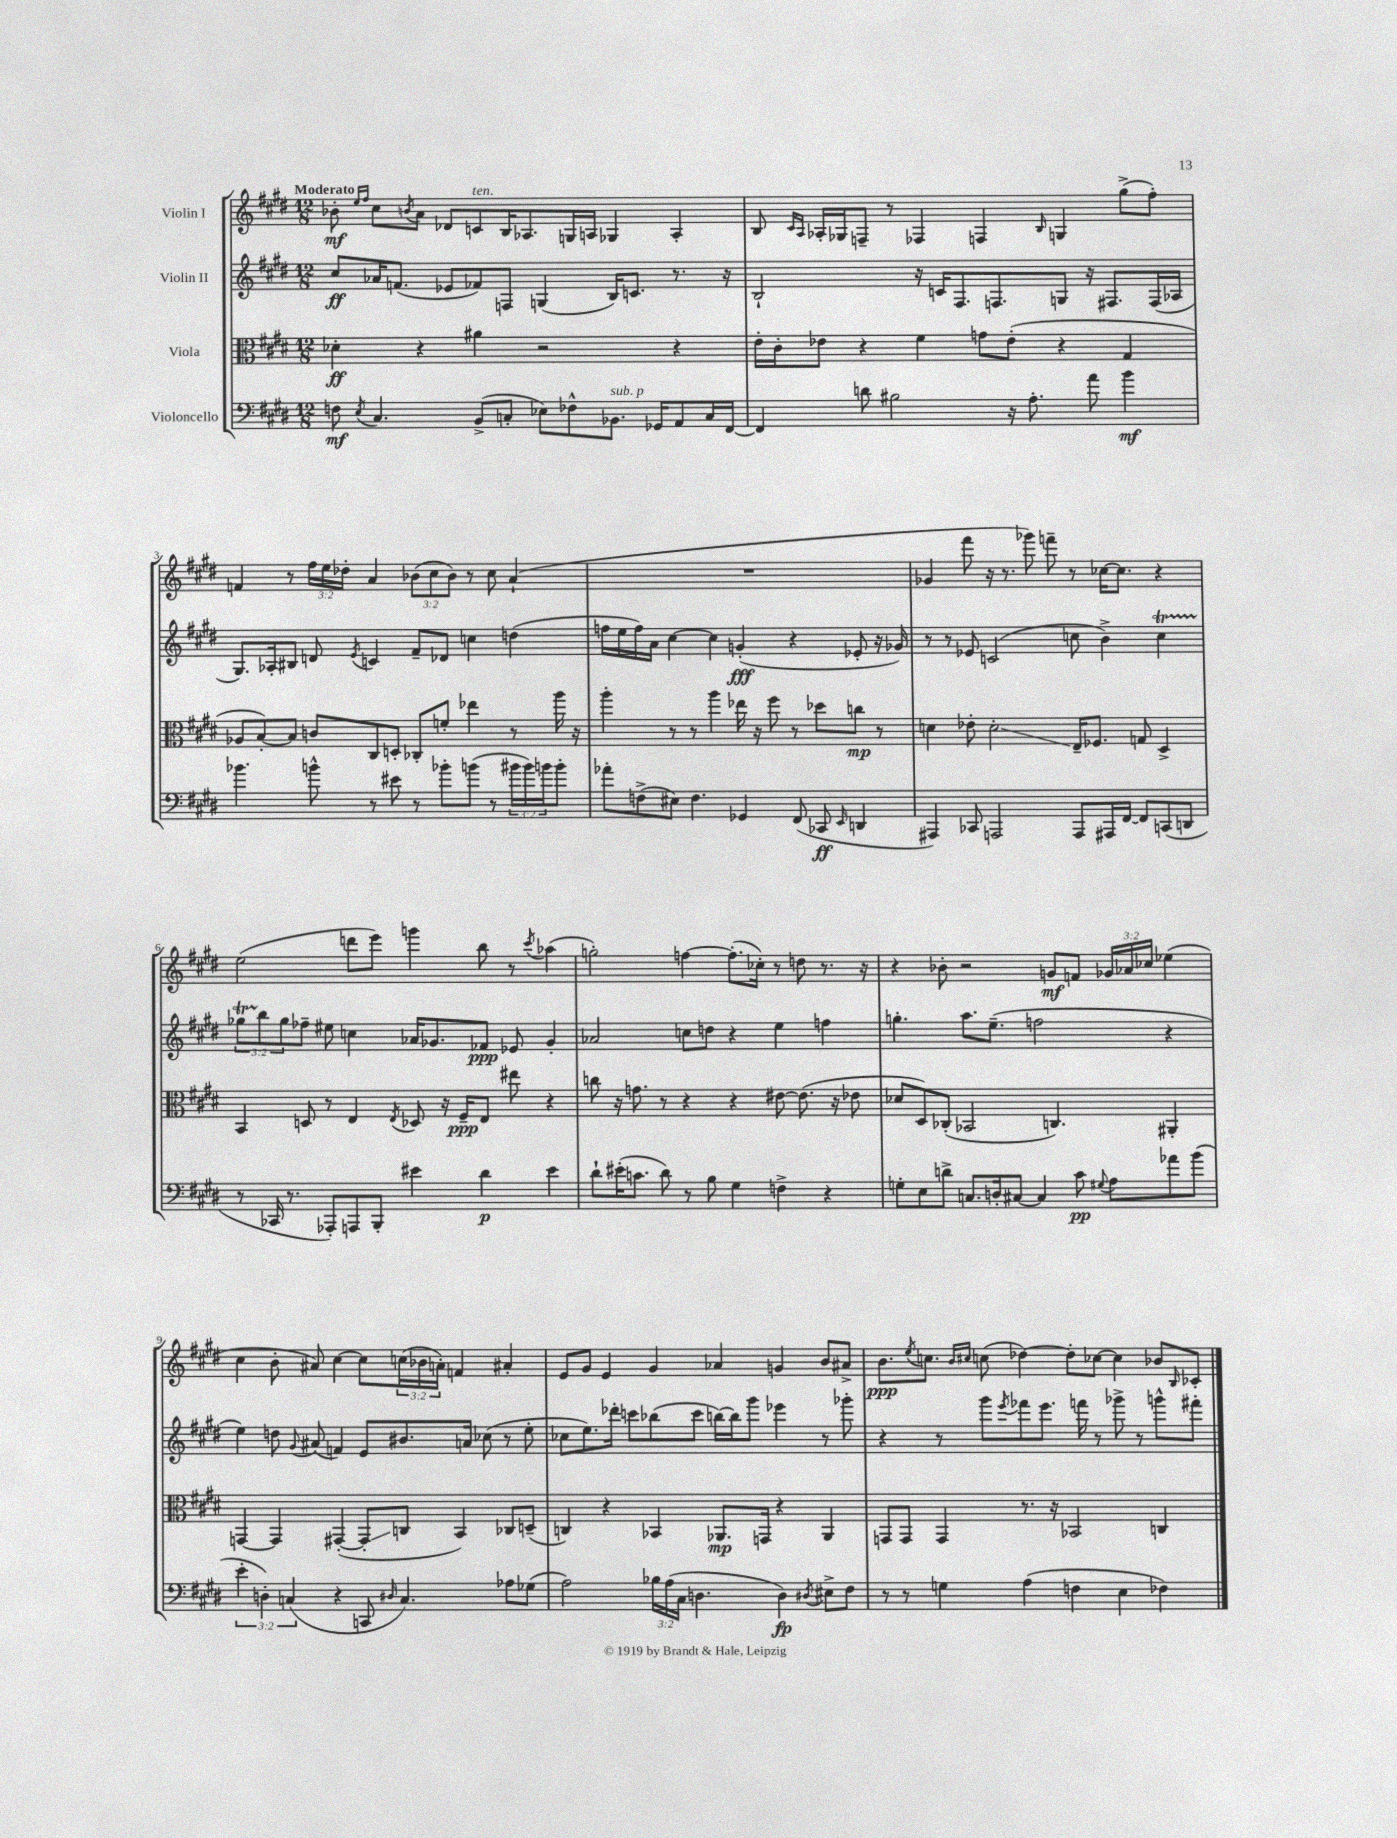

**kern	**kern	**kern	**kern
*staff4	*staff3	*staff2	*staff1
*clefF4	*clefC3	*clefG2	*clefG2
*k[f#c#g#d#]	*k[f#c#g#d#]	*k[f#c#g#d#]	*k[f#c#g#d#]
*M12/8	*M12/8	*M12/8	*M12/8
8F	4d-'	8cc#	8b-'
.	.	.	16qqee
8qE	.	.	16qqff#
4.C#	.	16a-	8cc#
.	.	(8.f	.
.	.	.	8qb
.	4r	.	8a
.	.	8e-	8d-
(8BB^	4a#	8f-)	8c
8C'	.	8F	16B
.	.	.	8.A-
8E-)	2r	(4G	.
8F-^^	.	.	16G
.	.	.	16A
8.BB-	.	16B)	4G-
.	.	8.c	.
16GG-	.	.	.
8AA	4r	8.r	4A'
16C	.	.	.
[16FF#	.	16r	.
=	=	=	=
4FF#]	16e'	2B`	8B
.	16c#'	.	.
.	.	.	16qqc#
.	.	.	16qqA
.	8e-	.	16A-'
.	.	.	16G-
8d	4r	.	8F~
2B#	.	.	8r
.	4f#	16r	4F-
.	.	16c	.
.	.	8.F#	.
.	8g	.	4F
.	.	8.F	.
16r	(8e-'	.	.
8.A'	.	.	.
.	.	.	16qqB
.	4r	8G	4G
8a	.	16r	.
.	.	8.F#	.
4b	4G#	.	(8gg#^
.	.	(16F#	8ff#')
.	.	16A-	.
=	=	=	=
4.b-	8A-	8.G#)	4f
.	[8B')	.	.
.	.	16A-'	.
.	8B]	8B#	8r
8b^^	8c	8d	24ff#
.	.	.	24ee
.	.	.	24dd-'
.	.	8qe	.
8r	8C#	4c	4a
8e#	8D'	.	.
8r	8C-'	8f#~	(12b-
.	.	.	12cc#
8b-'	8f'	8d-	.
.	.	.	12b-)
(8b	4ee-	4cc	8r
8r	.	.	8cc#
24b#	8r	(4dd	(4a`
24b#)	.	.	.
24b	.	.	.
8b'	16aa	.	.
.	16r	.	.
=	=	=	=
8a-'	4aa'	16ff	1.r
.	.	16ee	.
(8F^	.	16ff)	.
.	.	16a	.
8E#)	8r	[4cc#	.
4.F	8r	.	.
.	4aa	4cc#]	.
4GG-	16ee-	(4g'	.
.	16r	.	.
.	8ff#	.	.
(8FF#	8r	4r	.
8CC-	8dd-	.	.
16qqEE	.	.	.
4DD	8cc	8e-'	.
.	8r	16r	.
.	.	16g-)	.
=	=	=	=
4AAA#)	4d	8r	4g-
.	.	8r	.
8CC-	8e-'	8e-	8fff#
2AAA	2d'	(2c	16r
.	.	.	8.r
.	.	.	8ggg-)
.	.	.	8fff~
8AAA	16E~	8cc	8r
.	8.F-	.	.
16AAA#	.	4b^)	[16cc-
[16FF#	.	.	8.cc-]
8FF#]	8G	.	.
(8CC	4D#^	4cc	4r
8DD	.	.	.
=	=	=	=
8r	4BB	12gg-	(2ee
.	.	12bb	.
16CC-	.	.	.
.	.	12gg-	.
8.r	.	.	.
.	8D	8ff-~	.
8AAA-')	8r	8ee#	.
8AAA	4E	4cc	8ddd
8BBB'	.	.	8eee)
.	8qE	.	.
4e#	8D-	16a-	4ggg
.	.	8.g-	.
.	16r	.	.
.	16F#~	.	.
4d#	8E	8f-	8bb
.	8ee#	8e-	8r
.	.	.	8qccc#
4e#	4r	4g-'	(4aa-
=	=	=	=
8d#`	8cc	2a-	2gg')
(16e#'	16r	.	.
8.c	8.g	.	.
8d#)	8r	.	.
8r	4r	8cc	[4ff
8B	.	8dd	.
4G#	4r	4r	(8.ff']
.	.	.	16cc-')
4F^	[8e#	4ee	8r
.	(8.e#]	.	8dd
4r	.	4ff	8.r
.	16r	.	.
.	8e-	.	.
.	.	.	16r
=	=	=	=
8G'	8d-	4.gg'	4r
8E	8D#)	.	.
8d^	(8C-'	.	8b-'
8.C	2BB-	8.aa	2r
16D'	.	(8.ee~	.
[8C#	.	.	.
4C#]	.	2ff	.
.	4.C)	.	8g
8c#	.	.	8f
8qqG#	.	.	.
8A	.	.	24g-
.	.	.	24a-
.	.	.	24cc-
8a-	4AA#'	4r	(4ee-
(8b	.	.	.
=	=	=	=
6e'	[4GG	4ee)	4cc#
6D')	.	.	.
.	4GG]	8dd	8b'
(6C	.	.	.
.	.	8qqg#	.
.	.	(8a#	8a#)
4r	([4GG#'	4f)	[4cc#
8CC	8GG#']	8e	8cc#]
16qqD#	.	.	.
4.C)	8C	8.b#	(24cc
.	.	.	24b-
.	.	.	24a')
.	4BB)	.	4f
.	.	16a	.
.	.	(8cc-	.
8A-	8C-	8r	4a#'
(8G-	(8D~	8ee'	.
=	=	=	=
2A)	4C)	8cc-	8e
.	.	8.ee)	8g#
.	4r	.	4e
.	.	16ddd-'	.
.	.	8ccc	.
24B-	4BB-	(8bb-	4g#
(24A	.	.	.
24C#	.	.	.
4.D	.	8ccc	.
.	8.AA-	[16bb)	4a-
.	.	16bb]	.
.	.	8ggg#	.
.	16GG	.	.
4D)	4r	4eee-	4g
8qD#	.	.	.
8E#^	4AA-	8r	8b
8F#	.	8ggg-'	8a#^
=	=	=	=
8r	8GG	4r	8.b
8r	8GG	.	.
.	.	.	8qee
.	.	.	8.cc
4G	4GG	8r	.
.	.	.	16qqb
.	.	.	16qqcc#
.	.	8ggg#	(8cc
.	.	8qeee	.
(4A	8.r	8fff-	[4dd-)
.	.	8.eee	.
.	16r	.	.
4F	2BB-	.	8dd-']
.	.	16fff	.
.	.	8r	[8cc-
4E	.	8ggg-^	4cc-]
.	.	8r	.
4F-)	4C	8ggg^^	8b-
.	.	.	16qqB
.	.	8fff#'	8c-'
==	==	==	==
*-	*-	*-	*-
